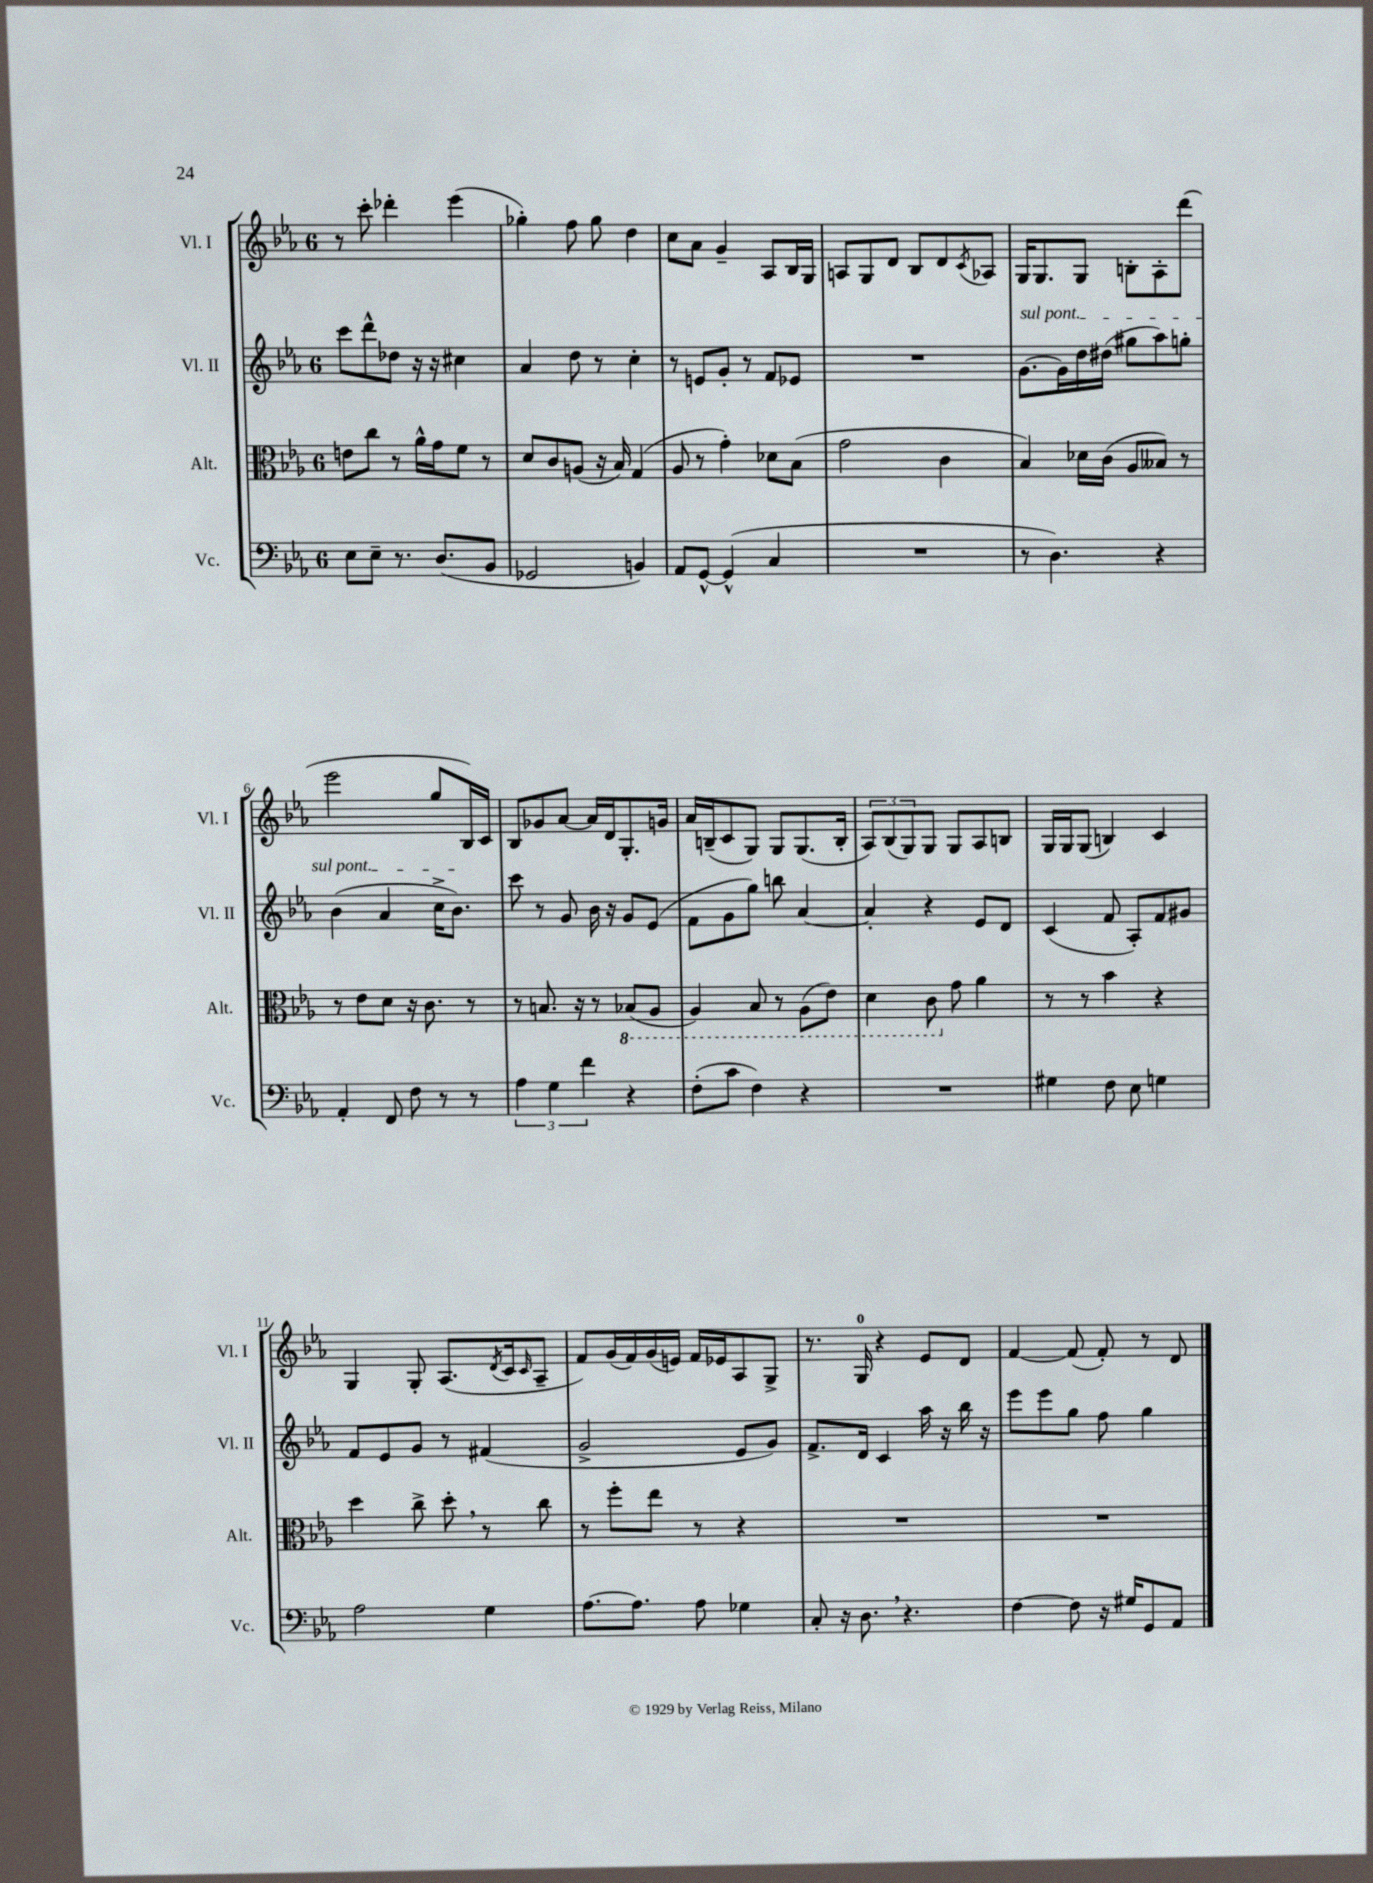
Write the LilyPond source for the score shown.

<<
\new StaffGroup <<
\new Staff = "s0" \with { instrumentName = "Vl. I" shortInstrumentName = "Vl. I" } {
    \clef treble \key ees \major \once \override Staff.TimeSignature.style = #'single-digit \time 6/8
    r8 c'''8-. des'''4-. ees'''4( |
    ges''4-.) f''8 ges''8 d''4 |
    c''8 aes'8 g'4-- aes8 bes16 g16 |
    a8 g8 d'8 bes8 d'8 \acciaccatura { c'8 } aes8 |
    g16 g8. g8 b8-. aes8-. d'''8( |
    ees'''2 g''8 bes16) c'16 |
    bes8 ges'8 aes'8~ aes'16 d'16 g8.-. g'16 |
    aes'16 b16--( c'8 g8) g8 g8.( b16-. |
    \tuplet 3/2 { aes8) bes8( g8) } g8 g8 aes8 b8 |
    g16 g16 g8( b4) c'4 |
    g4 g8-. aes8.( \acciaccatura { d'8 } c'16 \grace { c'16 } aes8-- |
    f'8) g'16( f'16) g'16( e'16) f'16 ees'16 aes8 g8-> |
    r8. g16-0 r4 ees'8 d'8 |
    f'4~ f'8( f'8-.) r8 d'8 \bar "|." |
}
\new Staff = "s1" \with { instrumentName = "Vl. II" shortInstrumentName = "Vl. II" } {
    \clef treble \key ees \major \once \override Staff.TimeSignature.style = #'single-digit \time 6/8
    c'''8 d'''8-^ des''8 r16 r16 cis''4 |
    aes'4 d''8 r8 c''4-. |
    r8 e'8 g'8-. r8 f'8 ees'8 |
    R2. |
    \once \override TextSpanner.bound-details.left.text = \markup { \italic "sul pont." } g'8.~\startTextSpan g'16 d''16 dis''16( gis''8 aes''8) g''8-. |
    bes'4( aes'4 c''16-> bes'8.\stopTextSpan) |
    c'''8 r8 g'8 bes'16 r16 g'8 ees'8( |
    f'8 g'8 g''8) b''8 aes'4~ |
    aes'4-. r4 ees'8 d'8 |
    c'4( f'8 aes8-.) f'8 gis'8 |
    f'8 ees'8 g'8 r8 fis'4( |
    g'2-> ees'8 g'8) |
    f'8.-> d'16 c'4 aes''16 r16 bes''16 r16 |
    ees'''8 ees'''8 g''8 f''8 g''4 \bar "|." |
}
\new Staff = "s2" \with { instrumentName = "Alt." shortInstrumentName = "Alt." } {
    \clef alto \key ees \major \once \override Staff.TimeSignature.style = #'single-digit \time 6/8
    e'8 c''8 r8 aes'16-^ g'16 f'8 r8 |
    d'8 c'8 a8( r16 bes16) g4( |
    aes8 r8 g'4-.) des'8 bes8( |
    g'2 c'4 |
    bes4) des'16 c'16( aes8 beses8) r8 |
    r8 ees'8 d'8 r16 c'8. r8 |
    r8 b8. r16 r8 \ottava #-1 bes,!8( aes,8 |
    aes,4) bes,8 r8 aes,8( ees8) |
    d4 c8 \ottava #0 g'8 aes'4 |
    r8 r8 bes'4 r4 |
    d''4 c''8-> d''8-. \breathe r8 c''8 |
    r8 f''8-. ees''8 r8 r4 |
    R2. |
    R2. \bar "|." |
}
\new Staff = "s3" \with { instrumentName = "Vc." shortInstrumentName = "Vc." } {
    \clef bass \key ees \major \once \override Staff.TimeSignature.style = #'single-digit \time 6/8
    ees8 ees8-- r8. d8.( bes,8 |
    ges,2 b,4) |
    aes,8 g,8~-^ g,4-^( c4 |
    R2. |
    r8 d4.) r4 |
    aes,4-. f,8 f8 r8 r8 |
    \tuplet 3/2 { aes4 g4 f'4 } r4 |
    f8-.( c'8 f4) r4 |
    R2. |
    gis4 f8 ees8 g4 |
    aes2 g4 |
    aes8.~ aes8. aes8 ges4 |
    c8-. r16 d8. \breathe r4. |
    f4~ f8 r16 gis16 g,8 aes,8 \bar "|." |
}
>>
>>
